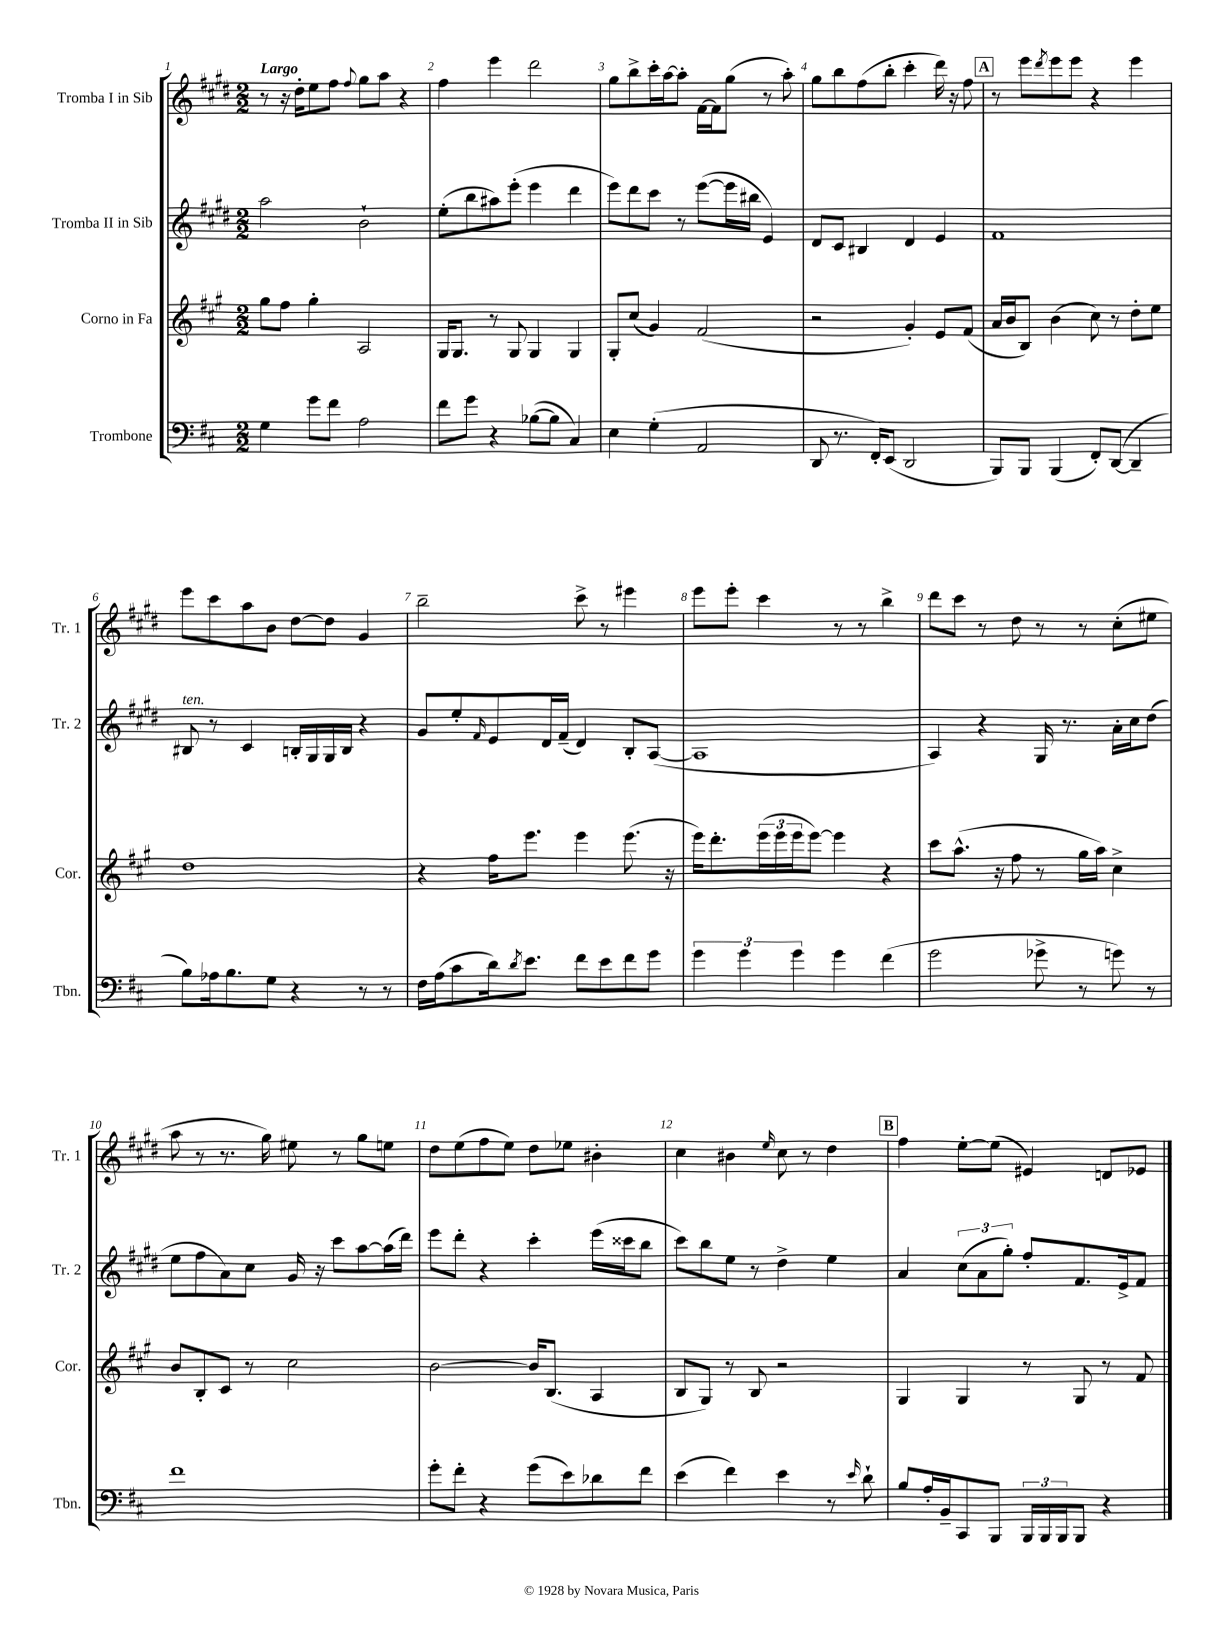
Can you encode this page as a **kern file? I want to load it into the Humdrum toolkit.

**kern	**kern	**kern	**kern
*staff4	*staff3	*staff2	*staff1
*clefF4	*clefG2	*clefG2	*clefG2
*k[f#c#]	*k[f#c#g#]	*k[f#c#g#d#]	*k[f#c#g#d#]
*M2/2	*M2/2	*M2/2	*M2/2
4G\	8gg#\L	2aa\	8r
.	8ff#\J	.	16r
.	.	.	16dd#'\LK
8g\L	4gg#'\	.	8ee\
8f#\J	.	.	8ff#\J
.	.	.	8qqff#/
2A\	2A/	2b`\	8gg#\L
.	.	.	8aa\J
.	.	.	4r
=	=	=	=
8f#\L	16G#/LK	(8ee'\L	4ff#\
.	8.G#/J	.	.
8g\J	.	8bb\	.
4r	8r	8aa#\)	4eee\
.	8G#/	(8eee'\J	.
([8B-\L	4G#/	4eee\	2ddd#\
8B-\]J	.	.	.
4C#/)	4G#/	4ddd#\	.
=	=	=	=
4E\	8G#'/L	8eee\L)	8gg#\L
.	(8cc#/J	8ddd#\	8bb^\
(4G'\	4g#/)	8ccc#\J	16ccc#'\L
.	.	.	[16aa\J
.	.	8r	8aa'\]J
2AA/	(2f#/	([8eee\L	[16f#\LL
.	.	.	16f#\]J
.	.	16eee\]L	(8gg#\J
.	.	16bb#\JJ	.
.	.	4e/)	8r
.	.	.	8aa'\)
=	=	=	=
8DD/	2r	8d#/L	8gg#\L
8.r	.	8c#/J	8bb\
.	.	4B#/	(8ff#\
16FF#'/LK)	.	.	.
(8EE/J	.	.	8bb'\J
2DD/	4g#'/)	4d#/	4ccc#'\
.	8e/L	4e/	16ddd#\)
.	.	.	16r
.	(8f#/J	.	8ff#\
=	=	=	=
8BBB/L)	16a/LL	1f#	8r
.	16b/J	.	.
8BBB/J	8B/J)	.	8eee\L
.	.	.	8qddd#/
(4BBB/	(4b\	.	8eee\
.	.	.	8eee\J
8FF#'/L)	8cc#\)	.	4r
([8DD/J	8r	.	.
4DD~/]	8dd'\L	.	4eee\
.	8ee\J	.	.
=	=	=	=
8B\L)	1dd	8B#/	8eee\L
16A-\k	.	8r	8ccc#\
8.B\	.	.	.
.	.	4c#/	8aa\
8G\J	.	.	8b\J
4r	.	16B'/LL	[8dd#\L
.	.	16G#/	.
.	.	16G#/	8dd#\]J
.	.	16B/JJ	.
8r	.	4r	4g#/
8r	.	.	.
=	=	=	=
16F#\LL	4r	8g#/L	2bb~\
(16A\J	.	.	.
8c#\	.	8ee'/	.
.	.	16qqf#/	.
16d\k)	16ff#\LK	8e/	.
8qd/	.	.	.
8.e\J	8.eee\J	.	.
.	.	16d#/L	.
.	.	(16f#~/JJ	.
8f#\L	4eee\	4d#/)	8ccc#^\
8e\	.	.	8r
8f#\	(8.eee\	8B'/L	4eee#\
8g\J	.	([8A/J	.
.	16r	.	.
=	=	=	=
6g\	16eee\LK)	1A]	8eee\L
.	8.ddd'\	.	.
.	.	.	8eee'\J
6g\	.	.	.
.	(24eee\L	.	4ccc#\
.	24eee\	.	.
6g\	24eee\J	.	.
.	[8eee\J)	.	.
4g\	4eee\]	.	8r
.	.	.	8r
(4f#\	4r	.	4bb^\
=	=	=	=
2g\	8ccc#\L	4A/)	8ddd#\L
.	(8.aa^^\J	.	8ccc#\J
.	.	4r	8r
.	16r	.	.
.	8ff#\	.	8dd#\
8g-^\	8r	16G#/	8r
.	.	8.r	.
8r	16gg#\LL	.	8r
.	16aa\JJ)	.	.
8g\)	4cc#^\	16a'\LL	(8cc#'\L
.	.	16cc#\J	.
8r	.	(8dd#\J	8ee#\J
=	=	=	=
1f#	8b/L	8ee\L	8aa\
.	8B'/	8ff#\	8r
.	8c#/J	8a\)	8.r
.	8r	8cc#\J	.
.	.	.	16gg#\)
.	2cc#\	16g#/	8ee#\
.	.	16r	.
.	.	8ccc#\L	8r
.	.	[8aa\	8gg#\L
.	.	(16aa\]L	8ee\J
.	.	16ddd#\JJ)	.
=	=	=	=
8g'\L	[2b\	8eee\L	8dd#\L
8f#'\J	.	8ddd#'\J	(8ee\
4r	.	4r	8ff#\
.	.	.	8ee\J)
(8g\L	16b/]LK	4ccc#'\	8dd#\L
.	(8.B/J	.	.
8e\)	.	.	8ee-\J
8d-\	4A/	(16eee\LL	4b#'\
.	.	16ccc##\J	.
8f#\J	.	8bb\J	.
=	=	=	=
(4e\	8B/L	8ccc#\L)	4cc#\
.	8G#/J)	8bb\	.
4f#\)	8r	8ee\J	4b#\
.	8B/	8r	.
.	.	.	16qqee/
4e\	2r	4dd#^\	8cc#\
.	.	.	8r
8r	.	4ee\	4dd#\
16qqe/	.	.	.
8d`\	.	.	.
=	=	=	=
8B/L	4G#/	4a/	4ff#\
16A'/L	.	.	.
16BB~/J	.	.	.
8CC#/	4G#/	(12cc#\L	[8ee'\L
.	.	12a\	.
8BBB/J	.	.	(8ee\]J
.	.	12gg#'\J)	.
24BBB/LL	8r	8ff#'/L	4e#/)
24BBB/	.	.	.
24BBB/J	.	.	.
8BBB/J	8G#/	8.f#/	.
4r	8r	.	8d/L
.	.	16e^/k	.
.	8f#/	8f#/J	8e-/J
==	==	==	==
*-	*-	*-	*-
